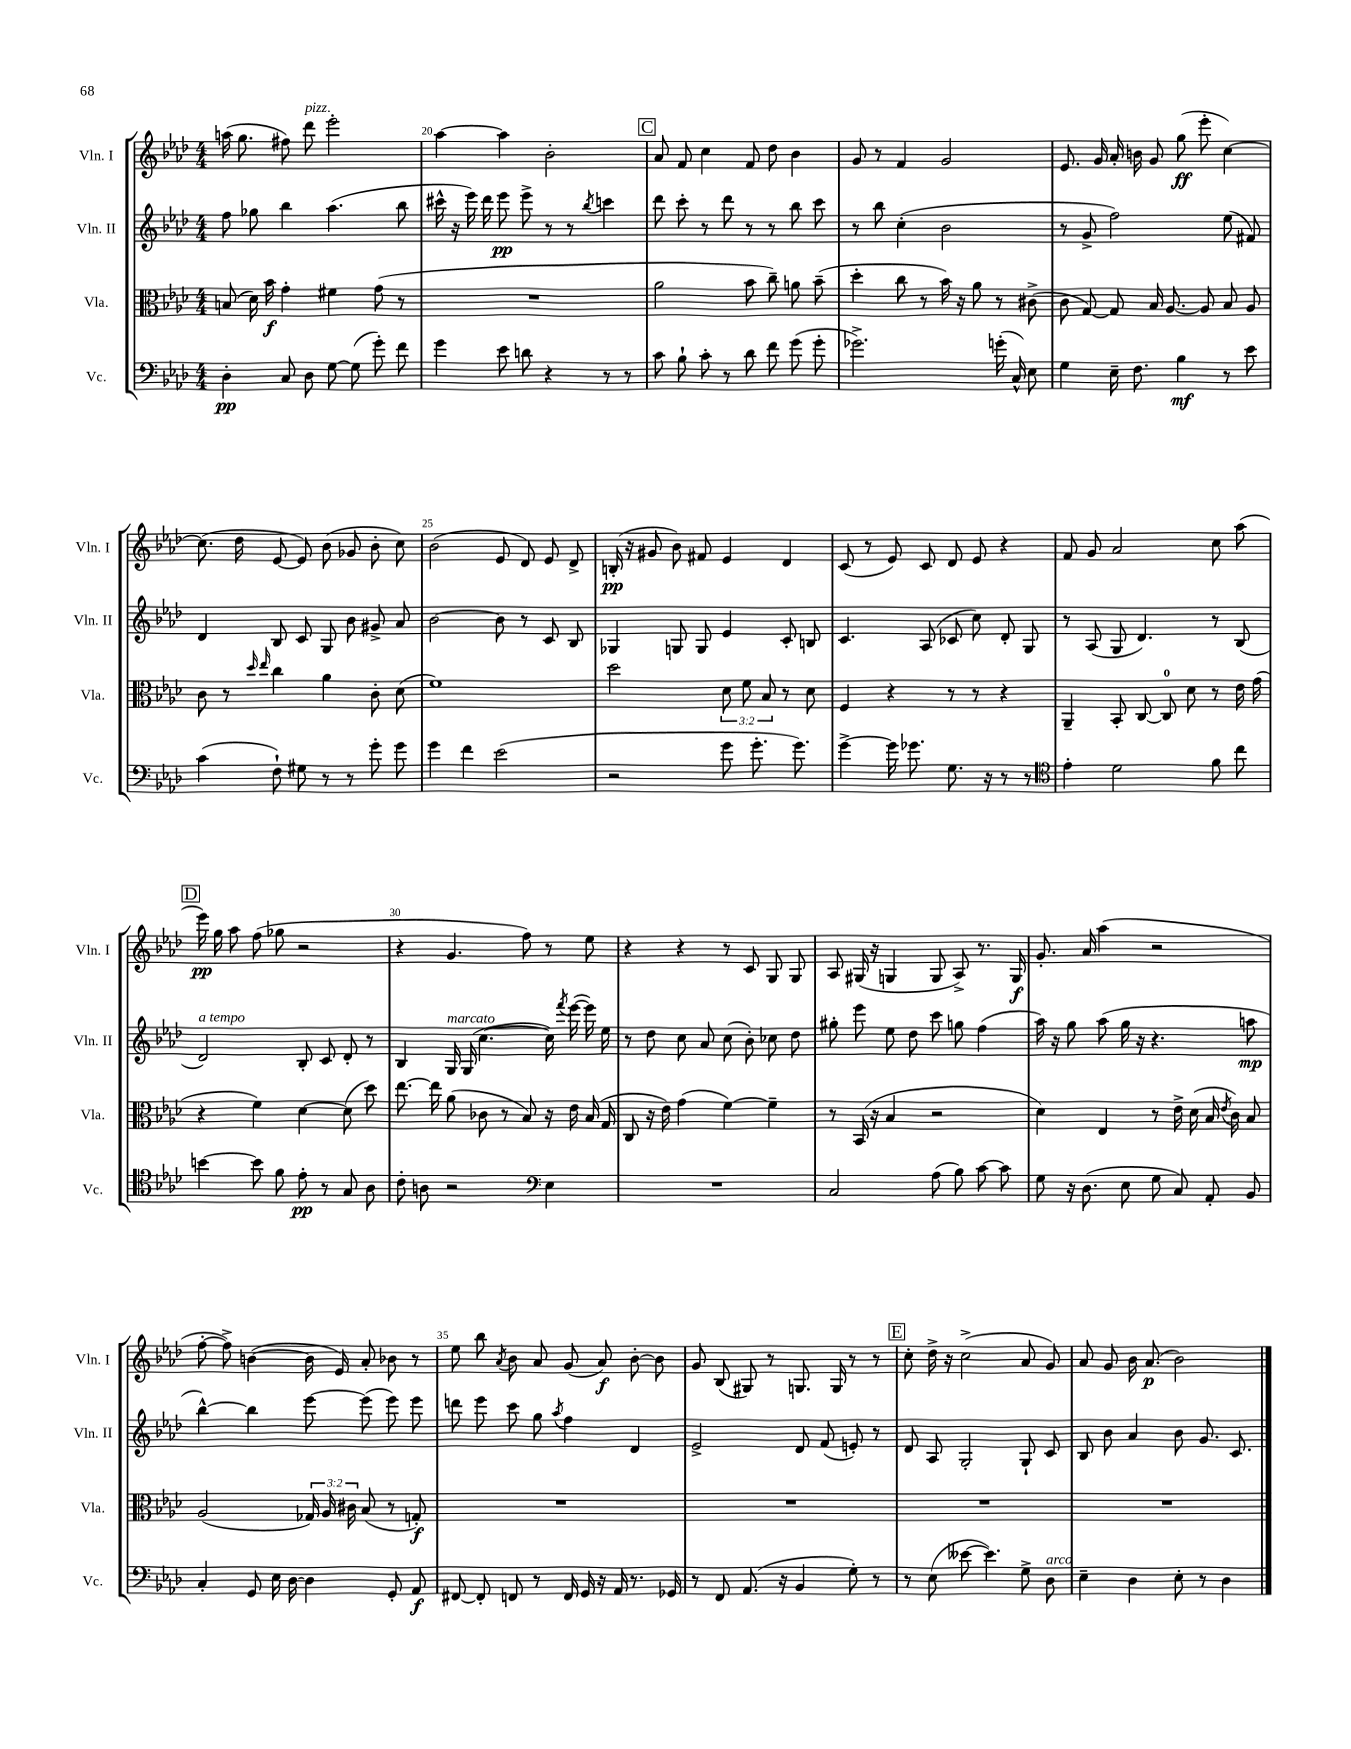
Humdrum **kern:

**kern	**kern	**kern	**kern
*staff4	*staff3	*staff2	*staff1
*clefF4	*clefC3	*clefG2	*clefG2
*k[b-e-a-d-]	*k[b-e-a-d-]	*k[b-e-a-d-]	*k[b-e-a-d-]
*M4/4	*M4/4	*M4/4	*M4/4
4D-'	(8B	8ff	(16aa
.	.	.	8.gg
.	16d-)	8gg-	.
.	16b-	.	.
8C	4g'	4bb-	8ff#)
8D-	.	.	8ddd-
[8G	4f#	(4.aa-	2eee-'
(8G]	.	.	.
8g')	(8g	.	.
8f	8r	8bb-	.
=	=	=	=
4g	1r	16ccc#^^	[4aa-
.	.	16r	.
.	.	16eee-)	.
.	.	16ddd-	.
8e-	.	8eee-	4aa-]
8d	.	8eee-^	.
4r	.	8r	2b-'
.	.	8r	.
.	.	8qbb-	.
8r	.	4ccc	.
8r	.	.	.
=	=	=	=
8c	2a-	8ddd-	8a-
8B-`	.	8ccc'	8f
8c'	.	8r	4cc
8r	.	8ddd-	.
8d-	8b-	8r	8f
8f	8cc~)	8r	8dd-
(8g	8a	8bb-	4b-
8g'	(8b-~	8ccc	.
=	=	=	=
2.g-^)	4dd-'	8r	8g
.	.	8bb-	8r
.	8cc	(4cc'	4f
.	8r	.	.
.	16b-)	2b-	2g
.	16r	.	.
.	8a-	.	.
(16g'	8r	.	.
16C^^)	.	.	.
8E-	(8c#^	.	.
=	=	=	=
4G	8c	8r	8.e-
.	[8G)	8g^	.
.	.	.	16g
16E-~	8G]	2ff)	16a-'
8.F	.	.	16b
.	16B-	.	8g
.	[8.A-	.	.
4B-	.	.	(8gg
.	8A-]	.	8eee-'
8r	8B-	(8ee-	[4cc)
8e-	8A-	8f#)	.
=	=	=	=
(4c	8c	4d-	(8.cc]
.	8r	.	.
.	.	.	16dd-
.	16qqdd-	.	.
.	16qqee-	.	.
8F`)	4cc	8B-	[8e-
8G#	.	8c	8e-])
8r	4a-	8G	(8b-
8r	.	8b-	8g-
8g'	8c'	8g#^	8b-'
8g	(8d-	8a-	8cc)
=	=	=	=
4g	1f)	[2b-	(2b-
4f	.	.	.
(2e-	.	8b-]	8e-
.	.	8r	8d-)
.	.	8c	8e-
.	.	8B-	8d-^
=	=	=	=
2r	2dd-	4G-	(16B'
.	.	.	16r
.	.	.	8g#
.	.	8G	8b-)
.	.	8G	8f#
8g	12d-	4e-	4e-
.	12f	.	.
8.g'	.	.	.
.	12B-	.	.
.	8r	8c'	4d-
8.g)	.	.	.
.	8d-	8B	.
=	=	=	=
[4g^	4F	4.c	(8c
.	.	.	8r
16g]	4r	.	8e-)
8.g-	.	.	.
.	.	(8A-	8c
8.G	8r	8c-	8d-
.	8r	8cc)	8e-
16r	.	.	.
8r	4r	8d-'	4r
8r	.	8G	.
=	=	=	=
*clefC4	*	*	*
4e-'	4AA-~	8r	8f
.	.	(8A-	8g
2d-	8BB-'	8G	2a-
.	[8C	4.d-)	.
.	8C]	.	.
.	8d-	.	.
8f	8r	8r	8cc
8cc	16e-	(8B-	(8aa-
.	(16g	.	.
=	=	=	=
[4b	4r	2d-)	16eee-)
.	.	.	16gg
.	.	.	8aa-
8b]	4f)	.	(8ff
8f	.	.	8gg-
8e-'	[4d-	8B-'	2r
8r	.	8c	.
8G	(8d-]	8d-'	.
8A-	8dd-)	8r	.
=	=	=	=
8c'	[8.ee-	4B-	4r
8A	.	.	.
.	16ee-]	.	.
2r	(8a-	16G	4.g
.	.	(16G	.
.	8c-	[4.cc	.
.	8r	.	.
.	8B-)	.	8ff)
*clefF4	*	*	*
4E-	16r	16cc])	8r
.	.	8qfff	.
.	16e-	([16eee-	.
.	(16B-	16eee-])	8ee-
.	16G	16ee-	.
=	=	=	=
1r	8C	8r	4r
.	16r	8dd-	.
.	16e-)	.	.
.	(4g	8cc	4r
.	.	8a-	.
.	[4f)	(8cc	8r
.	.	8b-')	8c
.	4f~]	8cc-	8G
.	.	8dd-	8G
=	=	=	=
2C	8r	8gg#'	8A-
.	(16BB-	8eee-	(16G#
.	16r	.	16r
.	4B-	8ee-	4G
.	.	8dd-	.
(8A-	2r	8ccc	8G
8B-)	.	8gg	8A-^)
[8c	.	(4ff	8.r
8c]	.	.	.
.	.	.	16G
=	=	=	=
8G	4d-)	16aa-)	8.g'
.	.	16r	.
16r	.	8gg	.
(8.D-	.	.	16a-
.	4E-	(8aa-	(4aa-
8E-	.	16gg	.
.	.	16r	.
8G	8r	4.r	2r
8C)	16e-^	.	.
.	(16d-	.	.
8AA-'	16B-	.	.
.	8qe-	.	.
.	16c)	.	.
8BB-	8B-	8aa	.
=	=	=	=
4C'	(2A-	[4bb-^^)	[8ff'
.	.	.	8ff^])
8GG	.	4bb-]	([4b
16E-	.	.	.
[16D-	.	.	.
4D-]	24G-)	[8eee-	16b]
.	24A-	.	.
.	.	.	16e-)
.	24c#	.	.
.	(8B-	(8eee-]	8a-'
8GG'	8r	8eee-)	8b-
8AA-	8G')	8eee-	8r
=	=	=	=
[8FF#	1r	8ddd	8ee-
8FF#']	.	8eee-	8bb-
.	.	.	8qa-
8FF	.	8ccc	8b-
8r	.	8gg	8a-
.	.	8qaa-	.
16FF	.	4ff	(8g
16GG	.	.	.
16r	.	.	8a-)
16AA-	.	.	.
8.r	.	4d-	[8b-'
.	.	.	8b-]
16GG-	.	.	.
=	=	=	=
8r	1r	2e-^	8g
8FF	.	.	(8B-
(8.AA-	.	.	8G#)
.	.	.	8r
16r	.	.	.
4BB-	.	8d-	8.G
.	.	(8f	.
.	.	.	16G
8G')	.	8e')	8r
8r	.	8r	8r
=	=	=	=
8r	1r	8d-	8cc'
(8E-	.	8A-	16dd-^
.	.	.	16r
[8e--	.	2G'	(2cc^
4.e--])	.	.	.
8G^	.	8G`	8a-
8D-	.	8c	8g)
=	=	=	=
4E-~	1r	8B-	8a-
.	.	8b-	8g
4D-	.	4a-	16b-
.	.	.	(8.a-
8E-'	.	8b-	2b-)
8r	.	8.g	.
4D-	.	.	.
.	.	8.c	.
==	==	==	==
*-	*-	*-	*-
